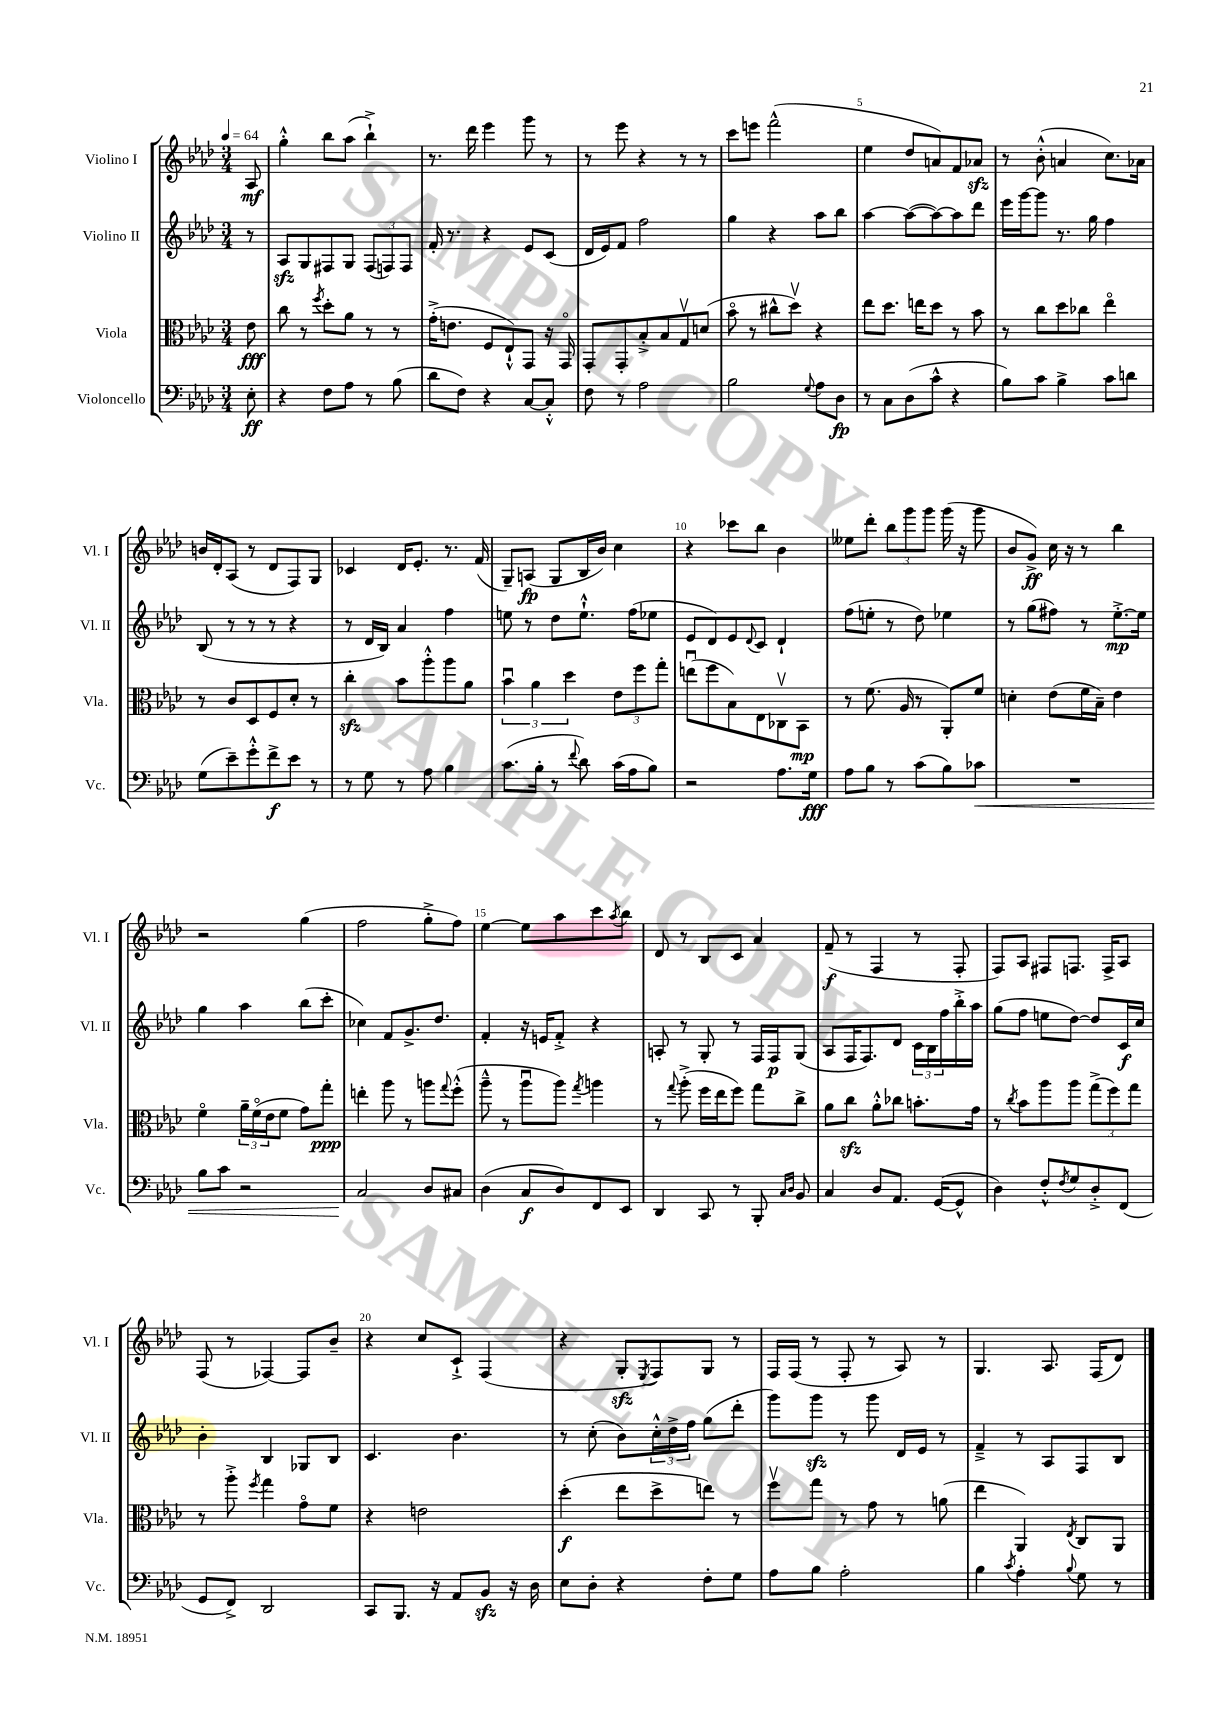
<<
\new StaffGroup <<
\new Staff = "s0" \with { instrumentName = "Violino I" shortInstrumentName = "Vl. I" } {
    \clef treble \key aes \major \numericTimeSignature \time 3/4 \partial 8 \tempo 4 = 64
    aes8\mf |
    g''4-.-^ bes''8 aes''8( bes''4-!->) |
    r8. des'''16 ees'''4 g'''8 r8 |
    r8 ees'''8 r4 r8 r8 |
    c'''8 e'''8 f'''2-^( |
    ees''4 des''8 a'8) f'8 aes'8\sfz |
    r8 bes'8-.-^( a'4 c''8.) aes'16 |
    b'16 des'16-. aes8( r8 des'8 f8) g8 |
    ces'4 des'16 ees'8.-. r8. f'16( |
    g8--) a8\fp( g8 bes16 bes'16) c''4 |
    r4 ces'''8 bes''8 bes'4 |
    eeses''8 des'''8-. \tuplet 3/2 { bes''8 g'''8 g'''8 } g'''16( r16 g'''8 |
    bes'8 g'8->\ff) c''16 r16 r8 bes''4 |
    r2 g''4( |
    f''2 g''8-.-> f''8) |
    ees''4~ ees''8 aes''8 c'''8 \acciaccatura { aes''8 } bes''8 |
    des'8 r8 bes8 c'8 aes'4 |
    f'8--\f( r8 f4 r8 f8-. |
    f8) aes8 fis8 f8. f16-> aes8 |
    f8( r8 fes4~) fes8 bes'8-- |
    r4 c''8 c'8-!-> f4( |
    r4 g8-.\sfz \acciaccatura { ees8 } f8) g8 r8 |
    f16 f16( r8 f8-. r8 aes8) r8 |
    g4. aes8. f16( des'8) \bar "|." |
}
\new Staff = "s1" \with { instrumentName = "Violino II" shortInstrumentName = "Vl. II" } {
    \clef treble \key aes \major \numericTimeSignature \time 3/4 \partial 8
    r8 |
    aes8\sfz g8 fis8 g8 \tuplet 3/2 { fis8( f8) f8 } |
    f'16-. r8. r4 ees'8 c'8( |
    des'16 ees'16) f'8 f''2 |
    g''4 r4 aes''8 bes''8 |
    aes''4~ aes''8~( aes''8~) aes''8 des'''8 |
    ees'''16 g'''16~ g'''8 r8. g''16 f''4 |
    bes8( r8 r8 r8 r4 |
    r8 des'16 bes16) aes'4 f''4 |
    e''8 r8 des''8 e''8.-!-^ f''16( ees''8 |
    ees'8 des'8) ees'8 \appoggiatura { des'8 } c'8 des'4-! |
    f''8( e''8-. r8 des''8) ees''4 |
    r8 g''8( fis''8) r8 ees''8.~-.->\mp ees''16 |
    g''4 aes''4 bes''8( c'''8-. |
    ces''4) f'8 g'8.-> des''8. |
    f'4-. r16 e'16 f'8-.-> r4 |
    a8-. r8 g8-. r8 f16 f16\p g8( |
    aes8 f16 f8.) des'8 \tuplet 3/2 { c'16 bes16 f''16 } bes''16-.-> aes''16 |
    g''8( f''8 e''8 des''8~) des''8 c'16\f c''16 |
    bes'4-. bes4 ges8 bes8 |
    c'4. bes'4. |
    r8 c''8-.( bes'8) \tuplet 3/2 { c''16-.-^ des''16-> f''16 } g''8( des'''8-. |
    g'''8) g'''8\sfz r8 g'''8 des'16 ees'16 r8 |
    f'4---> r8 aes8 f8 bes8 \bar "|." |
}
\new Staff = "s2" \with { instrumentName = "Viola" shortInstrumentName = "Vla." } {
    \clef alto \key aes \major \numericTimeSignature \time 3/4 \partial 8
    ees'8\fff |
    c''8 r8 \acciaccatura { f''8 } des''8-. aes'8 r8 r8 |
    g'16-.->( e'8. f8 ees8-!-^) g,8 r16 g,16\flageolet |
    g,8-. g,8-. bes8-.-> bes8 g8\upbow d'8( |
    bes'8\flageolet r8 cis''8-^ des''8\upbow) r4 |
    ees''8 des''8. e''16 des''8 r8 bes'8 |
    r8 c''8 des''8 ces''8 ees''4\flageolet |
    r8 c'8 des8 f8 des'8-. r8 |
    c''4-.\sfz bes'8 aes''8-.-^ aes''8 aes'8 |
    \tuplet 3/2 { bes'4\downbow aes'4 des''4 } \tuplet 3/2 { ees'8 f''8 g''8-. } |
    e''8\downbow( f''8 bes8) ees8 ces8\upbow bes,8\mp |
    r8 f'8.( aes16 r8 aes,8-.) f'8 |
    d'4-. ees'8( f'16 bes16--) ees'4 |
    f'4\flageolet \tuplet 3/2 { aes'16-- f'16\flageolet( ees'16 } f'8 g'8) g''8-.\ppp |
    e''4-. aes''8 r8 a''8 \appoggiatura { g''8 } f''8-.-^( |
    aes''8---^ r8 aes''8\downbow aes''8) \acciaccatura { g''8 } a''4 |
    r8 \appoggiatura { g''8 } aes''8-.->( f''16 ees''16 f''8) g''8 c''8-> |
    aes'8 c''8\sfz aes'8-.-^ ces''8 b'8.-. g'16 |
    r8 \acciaccatura { c''8 } bes'8 aes''8 aes''8 \tuplet 3/2 { g''8->( f''8) g''8 } |
    r8 aes''8-.-> \acciaccatura { f''8 } g''4 g'8\flageolet f'8 |
    r4 e'2 |
    des''4-.\f( ees''8 des''8-> e''8) r8 |
    f''8\upbow g''8 r8 g'8 r8 a'8( |
    ees''4 aes,4) \acciaccatura { ees8 } c8 aes,8 \bar "|." |
}
\new Staff = "s3" \with { instrumentName = "Violoncello" shortInstrumentName = "Vc." } {
    \clef bass \key aes \major \numericTimeSignature \time 3/4 \partial 8
    ees8-.\ff |
    r4 f8 aes8 r8 bes8( |
    des'8 f8) r4 c8~ c8-.-^ |
    f8 r8 aes2 |
    bes2 \appoggiatura { g8 } aes8 des8\fp |
    r8 c8 des8( c'8-^ r4 |
    bes8) c'8 bes4-> c'8 d'8 |
    g8( ees'8--) g'8-.-^ f'8->\f ees'8 r8 |
    r8 g8 r8 aes8 bes4 |
    c'8.( bes16-. r8 \appoggiatura { f'8 } des'8) c'16( aes16 bes8) |
    r2 aes8. g16\fff |
    aes8 bes8 r8 c'8( bes8) ces'8\< |
    R2. |
    bes8 c'8 r2 |
    c2\! des8 cis8 |
    des4( c8\f des8) f,8 ees,8 |
    des,4 c,8 r8 bes,,8-. \grace { c16 des16 } bes,8 |
    c4 des8 aes,8. g,16~( g,8-^ |
    des4) f8-.-^ \acciaccatura { f8 } g8 des8-.-> f,8( |
    g,8 f,8->) des,2 |
    c,8 bes,,8. r16 aes,8 bes,8\sfz r16 des16 |
    ees8 des8-. r4 f8-. g8 |
    aes8 bes8 aes2-. |
    bes4 \acciaccatura { c'8 } aes4-. \appoggiatura { bes8 } g8 r8 \bar "|." |
}
>>
>>
\layout { \context { \Score \override BarNumber.break-visibility = ##(#f #t #t) barNumberVisibility = #(every-nth-bar-number-visible 5) } }
